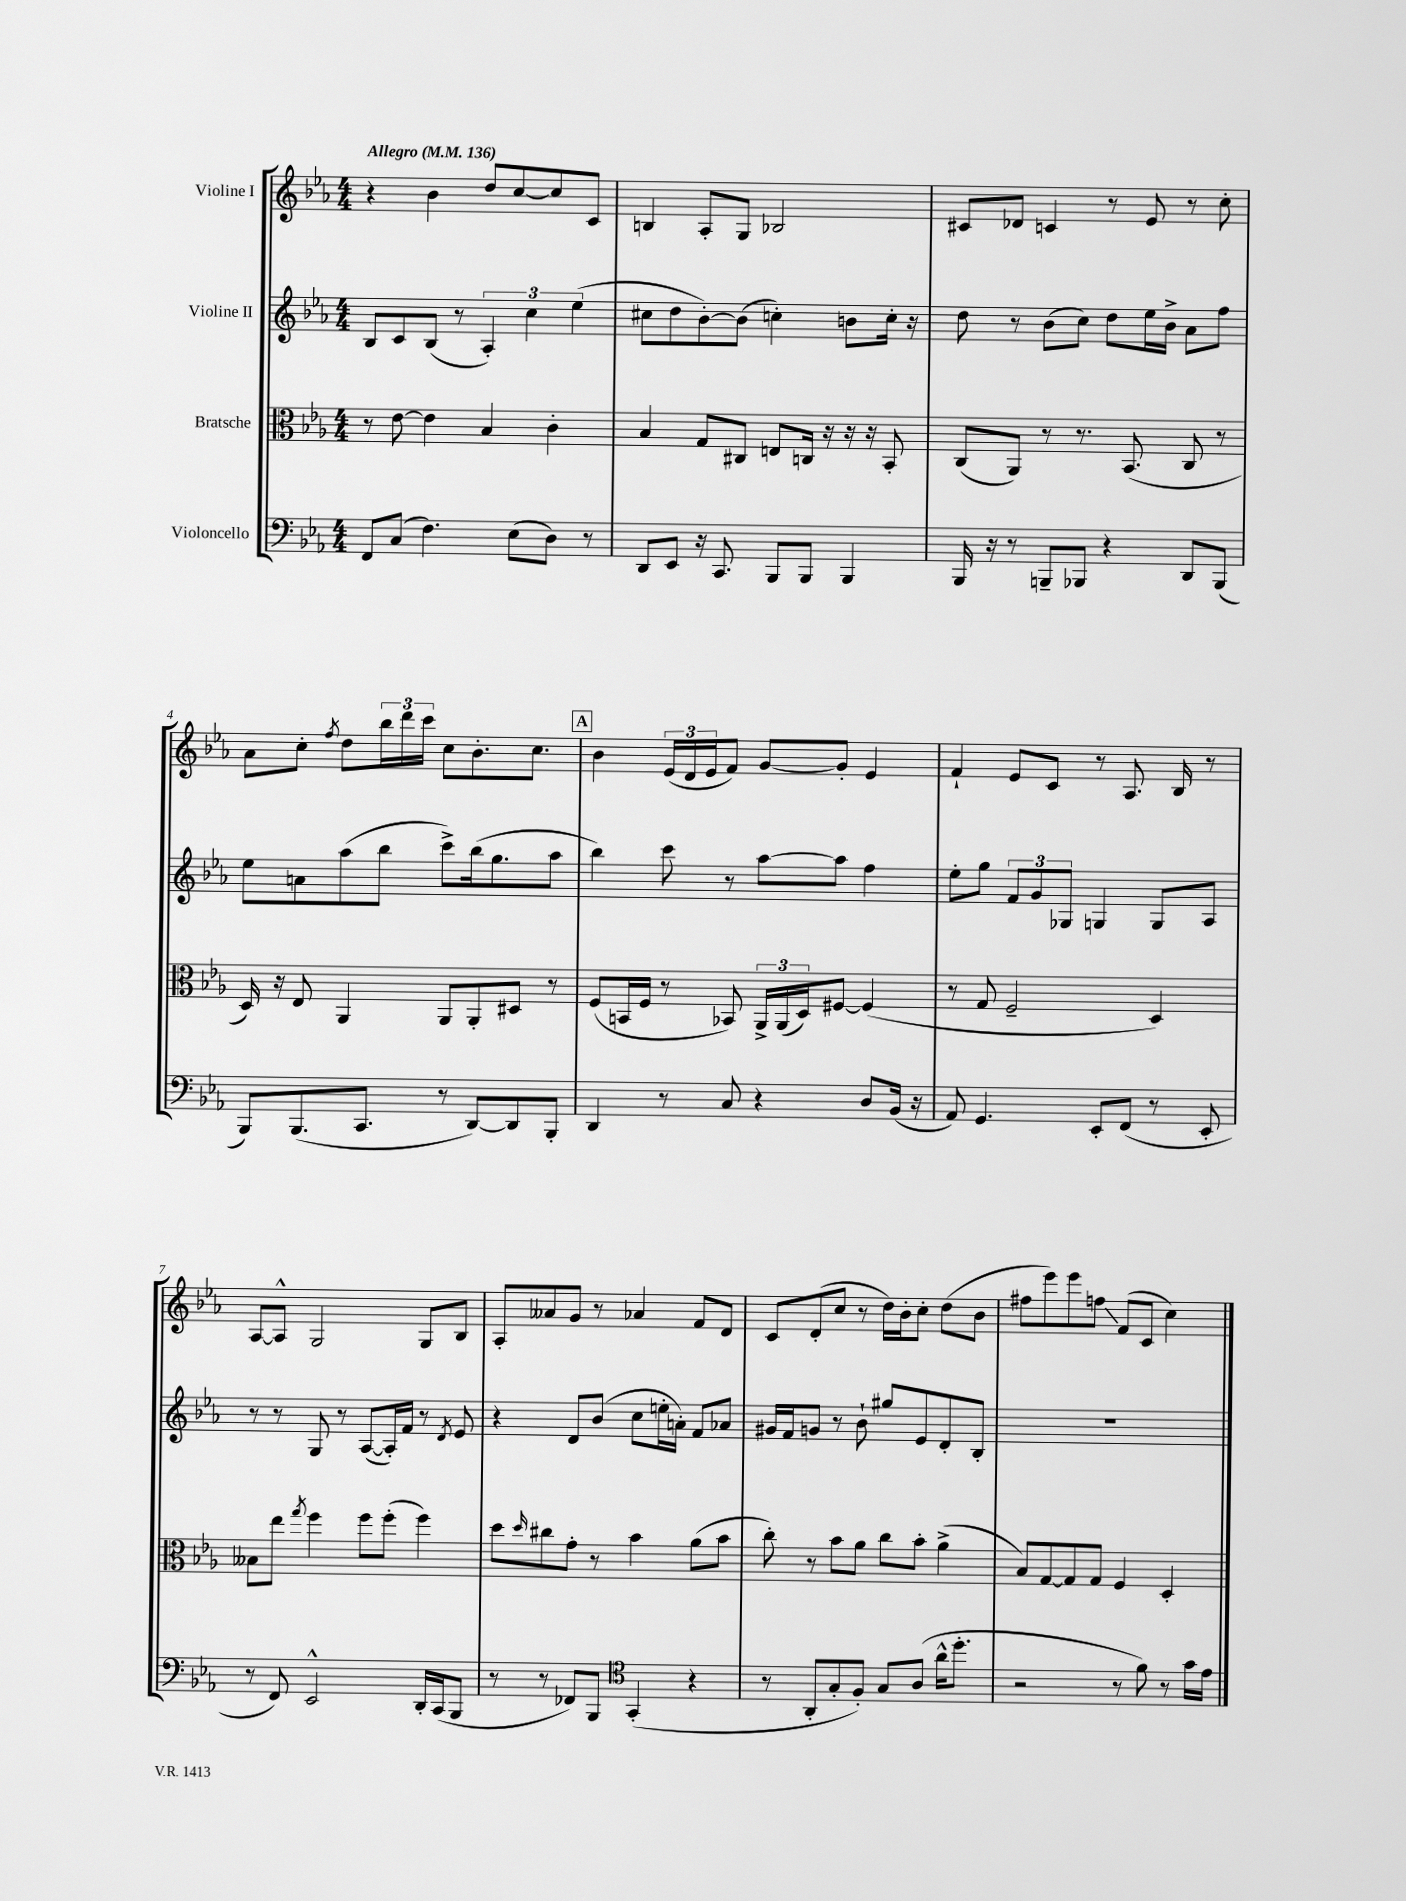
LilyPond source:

<<
\new StaffGroup <<
\new Staff = "s0" \with { instrumentName = "Violine I" } {
    \clef treble \key ees \major \numericTimeSignature \time 4/4 \tempo "Allegro" 4 = 136
    r4 bes'4 d''8 c''8~ c''8 c'8 |
    b4 aes8-. g8 bes2 |
    cis'8 des'8 c'4 r8 ees'8 r8 c''8-. |
    aes'8 c''8-. \acciaccatura { f''8 } d''8 \tuplet 3/2 { bes''16 d'''16 c'''16 } c''8 bes'8.-. c''8. |
    \mark \markup { \box "A" } bes'4 \tuplet 3/2 { ees'16( d'16 ees'16 } f'8) g'8~ g'8-. ees'4 |
    f'4-! ees'8 c'8 r8 aes8. bes16 r8 |
    aes8~ aes8-^ g2 g8 bes8 |
    aes8-. aeses'8 g'8 r8 aes'4 f'8 d'8 |
    c'8 d'8-.( c''8 r8 d''16) bes'16-. c''8-. d''8( bes'8 |
    fis''8 ees'''8) ees'''8 f''8\glissando f'8( c'8 c''4) \bar "|." |
}
\new Staff = "s1" \with { instrumentName = "Violine II" } {
    \clef treble \key ees \major \numericTimeSignature \time 4/4
    bes8 c'8 bes8( r8 \tuplet 3/2 { aes4-.) c''4 ees''4( } |
    cis''8 d''8 bes'8~-.) bes'8( c''4-.) b'8 c''16-. r16 |
    d''8 r8 bes'8( c''8) d''8 ees''16 bes'16-> aes'8 f''8 |
    ees''8 a'8 aes''8( bes''8 c'''8->) bes''16( g''8. aes''8 |
    \mark \markup { \box "A" } bes''4) c'''8 r8 aes''8~ aes''8 f''4 |
    ees''8-. g''8 \tuplet 3/2 { f'8 g'8 ges8 } g4 g8 aes8 |
    r8 r8 g8 r8 aes8~( aes16-.) f'16 r8 \acciaccatura { d'8 } ees'8 |
    r4 d'8 bes'8( c''8 e''16-. a'16-.) f'8 aes'8 |
    gis'16 f'16 g'8 r8 bes'8-! gis''8 ees'8 d'8-. bes8-. |
    R1 \bar "|." |
}
\new Staff = "s2" \with { instrumentName = "Bratsche" } {
    \clef alto \key ees \major \numericTimeSignature \time 4/4
    r8 ees'8~ ees'4 bes4 c'4-. |
    bes4 g8 cis8 e8 c16 r16 r16 r16 bes,8-. |
    c8( aes,8) r8 r8. bes,8.( c8 r8 |
    d16) r16 ees8 aes,4 aes,8 aes,8-. dis8 r8 |
    \mark \markup { \box "A" } f8( b,16 f16 r8 bes,8) \tuplet 3/2 { aes,16-> aes,16( d16) } fis8~ fis4( |
    r8 g8 f2-- d4) |
    beses8 ees''8 \acciaccatura { g''8 } f''4 f''8 f''8-.( f''4) |
    d''8 \grace { d''16 } cis''8 g'8-. r8 bes'4 aes'8( bes'8 |
    c''8-.) r8 bes'8 aes'8 c''8 bes'8-. aes'4->( |
    bes8) g8~ g8 g8 f4 d4-. \bar "|." |
}
\new Staff = "s3" \with { instrumentName = "Violoncello" } {
    \clef bass \key ees \major \numericTimeSignature \time 4/4
    f,8 c8( f4.) ees8( d8) r8 |
    d,8 ees,8 r16 c,8. bes,,8 bes,,8 bes,,4 |
    bes,,16 r16 r8 b,,8-- bes,,8 r4 d,8 bes,,8( |
    bes,,8) bes,,8.( c,8. r8 d,8~) d,8 bes,,8-. |
    \mark \markup { \box "A" } d,4 r8 c8 r4 d8 bes,16( r16 |
    aes,8) g,4. ees,8-. f,8( r8 ees,8-. |
    r8 f,8) ees,2-^ d,16-. c,16( bes,,8 |
    r8 r8 fes,8) bes,,8 \clef tenor g,4-.( r4 |
    r8 aes,8-. g8-. f8-.) g8 aes8( aes'16-^ d''8.-. |
    r2 r8 f'8) r8 g'16 ees'16 \bar "|." |
}
>>
>>
